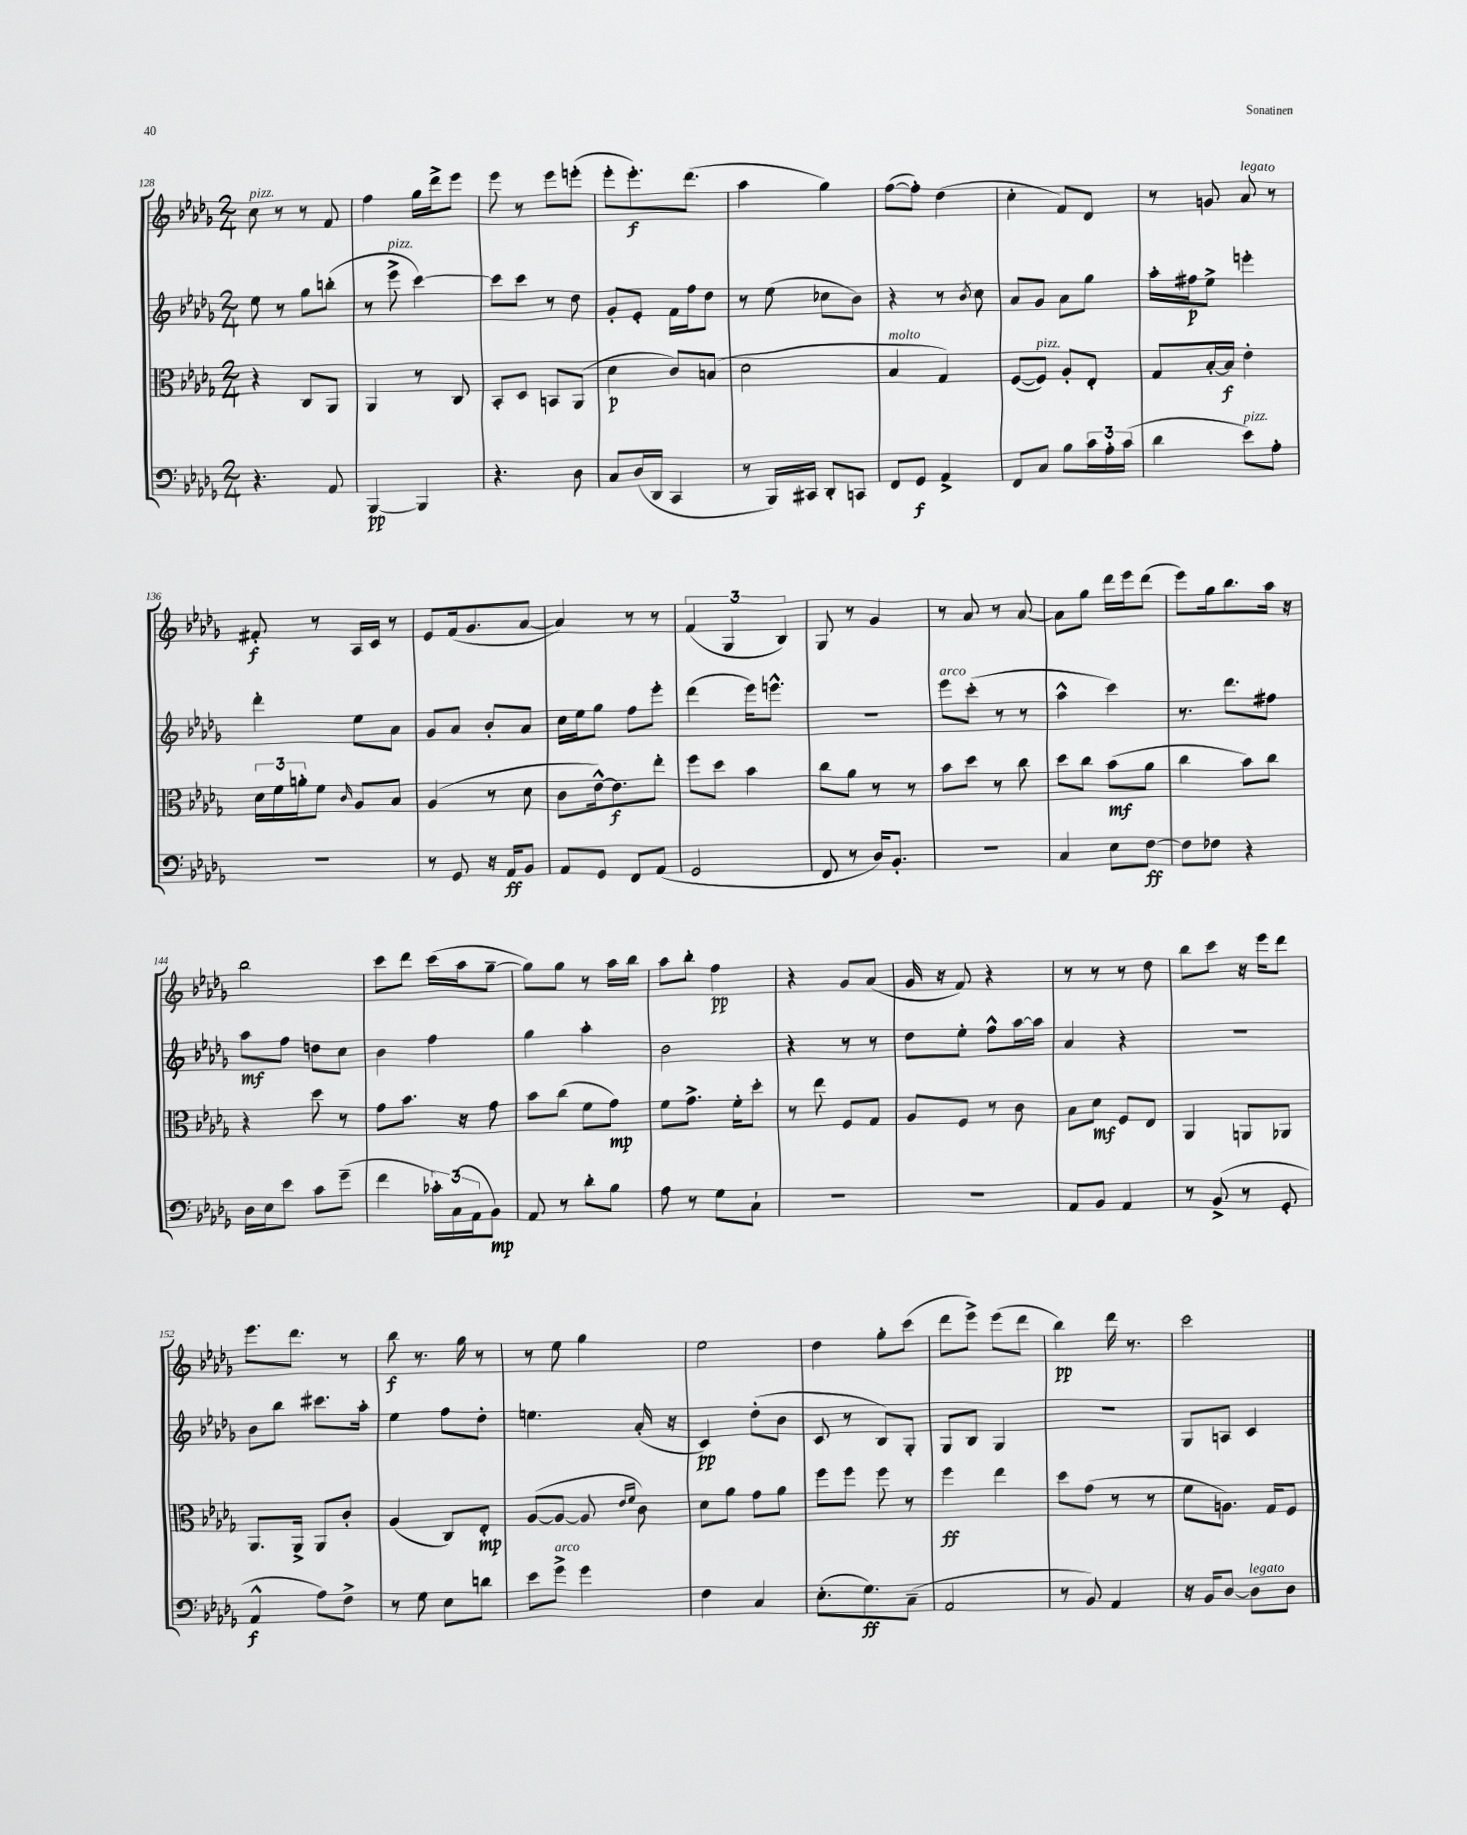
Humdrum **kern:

**kern	**kern	**kern	**kern
*staff4	*staff3	*staff2	*staff1
*clefF4	*clefC3	*clefG2	*clefG2
*k[b-e-a-d-g-]	*k[b-e-a-d-g-]	*k[b-e-a-d-g-]	*k[b-e-a-d-g-]
*M2/4	*M2/4	*M2/4	*M2/4
4.r	4r	8ee-	8cc
.	.	8r	8r
.	8C	8gg-	8r
8AA-	8AA-	(8bb'	8f
=	=	=	=
[4BBB-	4AA-	8r	4ff
.	.	8eee-^	.
4BBB-]	8r	[4ccc)	16gg-
.	.	.	16ddd-^
.	8C	.	8eee-
=	=	=	=
4.r	8BB-'	8ccc]	8eee-
.	8D-	8ccc	8r
.	8BB	8r	8eee-
8D-	(8AA-	8dd-	(8eee'
=	=	=	=
8C	4d-	8g-'	8eee-'
(16D-	.	8e-'	8.eee-')
16DD-	.	.	.
4CC	8c)	16f	.
.	.	16ff	(8.ddd-
.	(8B	8dd-	.
=	=	=	=
8r	2d-	8r	4aa-
16BBB-)	.	(8ee-	.
16CC#	.	.	.
8DD-'	.	8cc-	4gg-)
8CC	.	8b-)	.
=	=	=	=
8FF	4B-	4r	([8ff
8GG-	.	.	8ff'])
4AA-^	4G-)	8r	(4dd-
.	.	8qb-	.
.	.	8cc	.
=	=	=	=
8FF	([8F	8a-	4cc'
8C	8F])	8g-	.
8B-	8A-'	8a-	8f)
24c	8E-'	8gg-	8d-
24A-'	.	.	.
(24c	.	.	.
=	=	=	=
4d-	8G-	16aa-'	8r
.	.	16ff#	.
.	[16B-'	8ee-^	8g
.	16B-]	.	.
8e-)	4e-'	4eee'	8a-
8A-'	.	.	8r
=	=	=	=
2r	24d-	4ddd-'	8f#'
.	24f	.	.
.	24a'	.	.
.	8f	.	8r
.	16qqc	.	.
.	8A-	8ee-	16A-
.	.	.	16c
.	8B-	8a-	8r
=	=	=	=
8r	(4A-	8g-	8e-
8GG-	.	8a-	(16f
.	.	.	8.g-
16r	8r	8b-'	.
16AA-	.	.	.
8BB-	8d-	8a-	[8a-
=	=	=	=
8AA-	8c	16cc	4a-])
.	.	16ee-	.
8GG-	[16e-^^)	8gg-	.
.	8.e-]	.	.
8FF	.	8ff	8r
(8AA-	8ee-'	8eee-'	8r
=	=	=	=
2GG-	8ff	(4ddd-	(6f
.	8dd-	.	.
.	.	.	6G-
.	4b-	16eee-)	.
.	.	8.eee^^	.
.	.	.	6B-)
=	=	=	=
8FF	8cc	2r	8G-
8r	8a-	.	8r
16D-)	8r	.	4g-
8.BB-'	.	.	.
.	8r	.	.
=	=	=	=
2r	8b-	8eee-	8r
.	8dd-	(8ccc'	8a-
.	8r	8r	8r
.	8cc	8r	[8a-
=	=	=	=
4C	8dd-	4aa-^^	8a-]
.	8cc	.	8gg-
8E-	(8b-	4ccc)	16ddd-
.	.	.	16eee-
[8F	8a-	.	(8ddd-
=	=	=	=
8F]	4cc	8.r	8eee-)
8F-	.	.	16gg-
.	.	8.ddd-	8.bb-
4r	8b-)	.	.
.	8cc	8ff#	16aa-
.	.	.	16r
=	=	=	=
16D-	4r	8aa-	2bb-
16E-	.	.	.
8e-	.	8ff	.
8c	8dd-	8dd	.
(8g-~	8r	8cc	.
=	=	=	=
4f	8g-	4b-	8ccc
.	8.b-	.	8ddd-
24c-')	.	4ff	(16ccc
(24C	.	.	.
.	16r	.	16aa-
24AA-	.	.	.
8BB-)	8g-	.	[8gg-~
=	=	=	=
8AA-	8b-	4gg-	8gg-])
8r	(8cc	.	8gg-
8d-'	8f	4aa-'	8r
8B-	8g-)	.	16aa-
.	.	.	16bb-
=	=	=	=
8A-	8f	2b-	8aa-
8r	8.g-^	.	8bb-'
8G-	.	.	4ff
.	16f'	.	.
8C`	8dd-'	.	.
=	=	=	=
2r	8r	4r	4r
.	8ee-	.	.
.	8F	8r	8g-
.	8G-	8r	(8a-
=	=	=	=
2r	8A-	8dd-	16g-
.	.	.	16r
.	8F	8ee-'	8f)
.	8r	8ff^^	4r
.	8c	[16aa-	.
.	.	16aa-]	.
=	=	=	=
8AA-	8B-	4a-	8r
8BB-	8d-	.	8r
4AA-	8F	4r	8r
.	8E-	.	8dd-
=	=	=	=
8r	4AA-	2r	8bb-
(8BB-^	.	.	8ccc
8r	8AA	.	16r
.	.	.	16eee-
8GG-'	8AA-	.	8ddd-
=	=	=	=
4AA-^^	8.AA-	8b-	8.eee-
.	.	8bb-	.
.	16AA-^	.	8.ddd-
8A-)	8AA-	8.ccc#	.
8F^	8c'	.	8r
.	.	16aa-'	.
=	=	=	=
8r	(4A-	4ee-	8bb-
8G-	.	.	8.r
8E-	8C)	8ff	.
.	.	.	16gg-
8d	8E-'	8dd-'	8r
=	=	=	=
8e-	([8A-	4.ee	8r
8g-^	8A-_	.	8ee-
4g-	8A-]	.	4gg-
.	16qqe-	.	.
.	16qqf	.	.
.	8c)	(16a-'	.
.	.	16r	.
=	=	=	=
4F	8d-	4c)	2ee-
.	8a-	.	.
4C	8g-	(8dd-'	.
.	8a-	8b-	.
=	=	=	=
(8.E-'	8ff	8c	4dd-
.	8ff	8r	.
8.G-)	.	.	.
.	8ff	8B-)	8gg-'
(8C~	8r	8G-'	(8ccc
=	=	=	=
2AA-	4ff	8G-	8ddd-
.	.	8B-	8eee-^)
.	4ee-	4G-	(8eee-
.	.	.	8ddd-
=	=	=	=
8r	8dd-	2r	4bb-)
8BB-)	(8g-	.	.
4AA-	8r	.	16ddd-
.	.	.	8.r
.	8r	.	.
=	=	=	=
16r	8f	8G-	2ccc
16BB-	.	.	.
[8D-	8.A)	8A	.
8D-]	.	4c	.
.	16G-	.	.
8D-	8F	.	.
==	==	==	==
*-	*-	*-	*-
